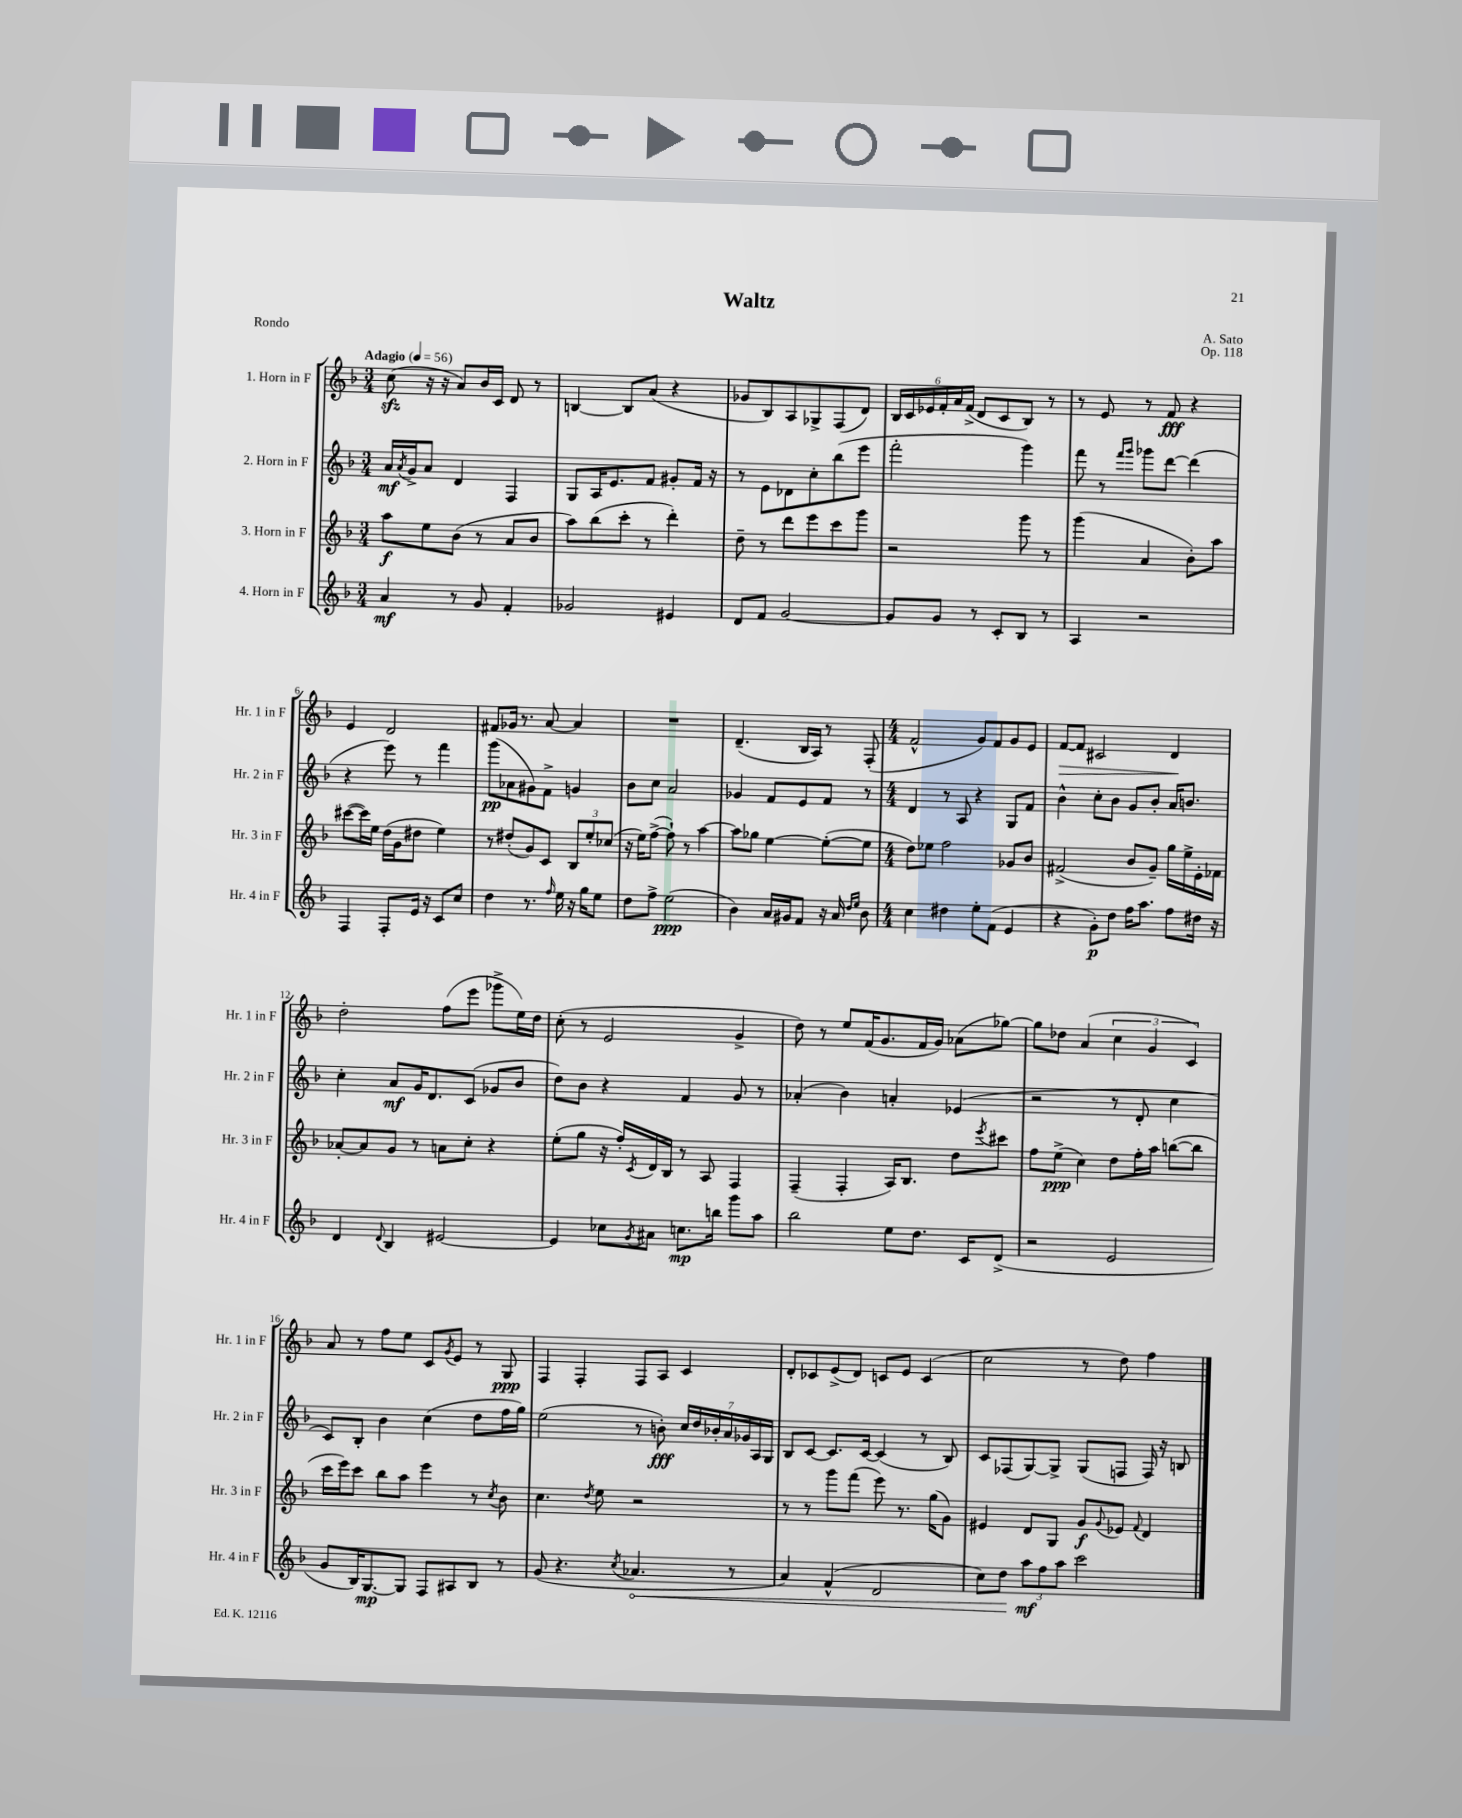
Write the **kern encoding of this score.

**kern	**kern	**kern	**kern
*staff4	*staff3	*staff2	*staff1
*clefG2	*clefG2	*clefG2	*clefG2
*k[b-]	*k[b-]	*k[b-]	*k[b-]
*M3/4	*M3/4	*M3/4	*M3/4
*MM56	*MM56	*MM56	*MM56
4a	8aa	16a	(8cc
.	.	8qa	.
.	.	16g^	.
.	8ee	8a	16r
.	.	.	16r
8r	(8b-	4d	8a)
8g	8r	.	16b-
.	.	.	16c
4f'	8a	4F	8d
.	8b-	.	8r
=	=	=	=
2g-	8aa)	8G	[4B
.	(8bb-	16A	.
.	.	8.e	.
.	8ccc'	.	8B]
.	8r	8f	(8a
4e#	4ddd')	8g#'	4r
.	.	16f	.
.	.	16r	.
=	=	=	=
8d	8dd~	8r	8g-
8f	8r	8e	8B-)
[2g	8ddd	8d-	8A
.	8eee	8cc'	8G-^
.	8ccc	(8bb-	(8F
.	8ggg	8eee	8d)
=	=	=	=
8g]	2r	2fff'	24B-
.	.	.	24c
.	.	.	24e-
8g	.	.	24f'
.	.	.	24a
.	.	.	(24f^
8r	.	.	8d
8c'	.	.	8c
8B-	8ggg	4ggg)	8B-)
8r	8r	.	8r
=	=	=	=
4A	(4ggg	8fff	8r
.	.	8r	8e
.	.	16qqfff	.
.	.	16qqggg	.
2r	4a	8ggg-	8r
.	.	[8ddd	8f
.	8b-')	(4ddd]	4r
.	8aa	.	.
=	=	=	=
4F	([8ccc#	4r	4e
.	16ccc#])	.	.
.	16ee	.	.
8F'	(16dd	8eee)	2d
.	16g	.	.
16e	8dd#	8r	.
16r	.	.	.
8c	4ee)	4fff	.
8cc	.	.	.
=	=	=	=
4dd	8r	(8ggg	8f#
.	(8dd#'	8a-	16g-
.	.	.	8.r
8.r	8g)	8g#)	.
.	8c	8f^	[8a
16qqff	.	.	.
16ee	.	.	.
16r	12B-	4g	4a]
16gg	.	.	.
.	12ee'	.	.
8ee	.	.	.
.	(12cc-	.	.
=	=	=	=
8dd	16r	8b-	2.r
.	16ee)	.	.
8ff^	([8ff^	8cc	.
(2ee	8ff`])	2a	.
.	8r	.	.
.	[4aa	.	.
=	=	=	=
4b-)	8aa]	4g-	(4.d~
.	8gg-	.	.
16a	[4ee	8f	.
16g#	.	.	.
8f	.	8e	16B-
.	.	.	16A)
16r	(8ee'_	8f	8r
16a	.	.	.
16qqdd	.	.	.
16qqee	.	.	.
8b-	8ee]	8r	(8F'
=	=	=	=
*M4/4	*M4/4	*M4/4	*M4/4
4cc	8dd)	4d	2f^^
.	8ee-	.	.
4dd#	2ff	8r	.
.	.	8A	.
8ee'	.	4r	8g)
(8f	.	.	8f
4e	8g-	8G	8g
.	8b-	8f	8e
=	=	=	=
4r	(2f#^	4b-^^	[8f
.	.	.	8f]
8g')	.	8cc'	2c#
8dd	.	8b-	.
16ff	8b-	8g	.
8.aa	.	.	.
.	8g~)	8b-'	.
8ff	16gg	16a	4d
.	16ee^	8.b	.
16dd#	16e'	.	.
16r	16f-	.	.
=	=	=	=
4d	[8a-'	4cc'	2dd'
.	8a-]	.	.
8qqd	.	.	.
4B-	8g	8a	.
.	8r	16g	.
.	.	8.d	.
[2e#	8a	.	(8ff
.	8cc'	(8c	8eee
.	4r	8g-	8ggg-^
.	.	8b-	16ee)
.	.	.	16dd
=	=	=	=
4e#]	(8ee'	8dd)	(8cc'
.	8gg	8b-	8r
8cc-	16r	4r	2e
.	16ff')	.	.
8qg	8qc	.	.
8a#	16d	.	.
.	16B-	.	.
8.cc	8r	4f	.
.	8A	.	.
16bb	.	.	.
8ggg	4F	8g	4g^
8aa	.	8r	.
=	=	=	=
2bb-	(4F~	(4a-'	8dd)
.	.	.	8r
.	4F'	4b-)	8ee
.	.	.	(16f
.	.	.	8.g
8ee	16A)	4a'	.
.	8.B-	.	.
8.dd	.	.	16f
.	.	.	16g)
.	8dd	(4e-	(8a-
16c	.	.	.
.	8qeee	.	.
(8d^	8ccc#	.	[8gg-)
=	=	=	=
2r	8ff	2r	8gg-]
.	(8ee^	.	8dd-
.	4cc)	.	(4a
2e	8dd	8r	6cc
.	16ff'	8d'	.
.	.	.	6g
.	16aa	.	.
.	([8bb	4cc	.
.	.	.	6c)
.	8bb]	.	.
=	=	=	=
8g	16ccc	8c)	8a
.	16eee)	.	.
16B-)	8ccc	8B-'	8r
[8.G	.	.	.
.	8bb-	4b-	8ff
8G]	8aa	.	8ee
8F	4eee	(4cc	8c
.	.	.	8qg
8A#	.	.	8e
8B-	8r	8dd	8r
.	8qcc	.	.
8r	8b-	16ff	8G
.	.	16gg)	.
=	=	=	=
(8g	4.cc	(2ee	4F
4.r	.	.	.
.	.	.	4F'
.	8qdd	.	.
.	8ee	.	.
8qcc	.	.	.
4.a-	2r	8r	8F
.	.	8b')	8A
.	.	28cc	4c
.	.	28dd	.
.	.	28b-'	.
.	.	28a	.
8r	.	.	.
.	.	28g-	.
.	.	28A	.
.	.	28G	.
=	=	=	=
4a)	8r	8B-	8d'
.	8r	[8c	8c-
(4f^^	8ggg	8.c]	(8e^
.	(8fff	.	8d)
.	.	[16c	.
2d	8eee)	(4c]	8c
.	8.r	.	8e
.	.	8r	(4c
.	(16gg	.	.
.	8g)	8B-)	.
=	=	=	=
8cc)	4e#	8c	2cc
8dd	.	(8F-	.
12aa	8d	[8G)	.
12ff	.	.	.
.	8G	8G^]	.
12aa	.	.	.
2ccc	8g	(8G	8r
.	8qqg	.	.
.	8e-	8F	8dd)
.	8qqf	.	.
.	4d	16F)	4ff
.	.	16r	.
.	.	8B	.
==	==	==	==
*-	*-	*-	*-
